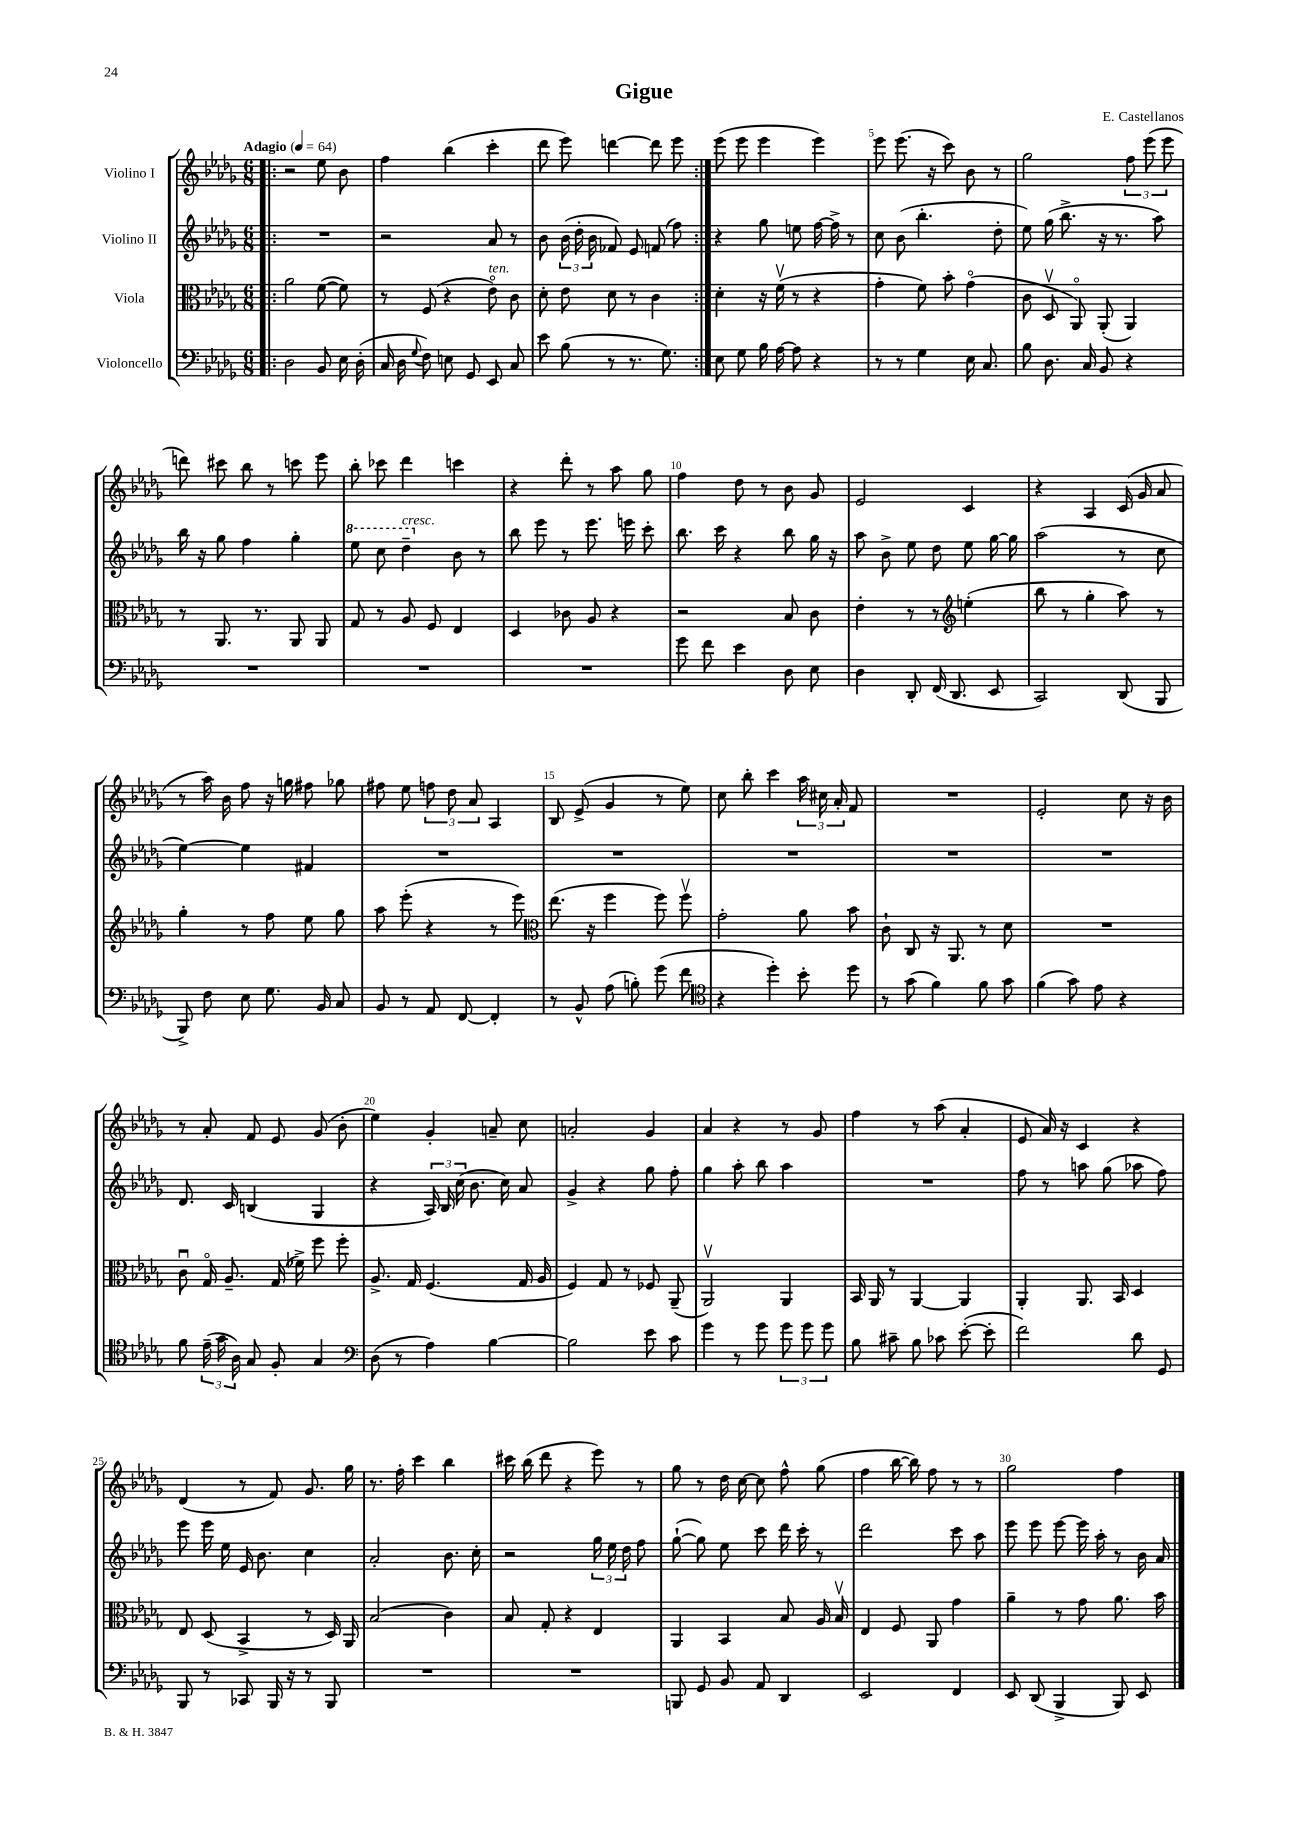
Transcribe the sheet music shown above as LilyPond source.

\header { title = "Gigue" composer = "E. Castellanos" }
<<
\new StaffGroup <<
\new Staff = "s0" \with { instrumentName = "Violino I" } {
    \clef treble \key des \major \numericTimeSignature \time 6/8 \tempo "Adagio" 4 = 64
    \autoBeamOff \repeat volta 2 { \bar ".|:" r2 ees''8 bes'8 |
    f''4 bes''4( c'''4-. |
    des'''8 ees'''8) d'''4~ d'''8 ees'''8 | }
    ees'''8( ees'''8 ees'''4 ees'''4) |
    ees'''8 ees'''8.( r16 c'''8) bes'8 r8 |
    ges''2 \tuplet 3/2 { f''8 ees'''8( ees'''8 } |
    d'''8) cis'''8 bes''8 r8 c'''8 ees'''8 |
    bes''8-. ces'''8 des'''4 c'''4 |
    r4 des'''8-. r8 aes''8 ges''8 |
    f''4 des''8 r8 bes'8 ges'8 |
    ees'2 c'4 |
    r4 aes4 c'16( ges'16 aes'8 |
    r8 aes''16) bes'16 f''8 r16 g''16 fis''8 ges''8 |
    fis''8 ees''8 \tuplet 3/2 { f''8 des''8 aes'8 } aes4 |
    bes8 ees'8->( ges'4 r8 ees''8) |
    c''8 bes''8-. c'''4 \tuplet 3/2 { aes''16 cis''16 aes'16-. } f'8 |
    R2. |
    ees'2-. c''8 r16 bes'16 |
    r8 aes'8-. f'8 ees'8 ges'8( bes'8-. |
    ees''4) ges'4-. a'8-- c''8 |
    a'2-. ges'4 |
    aes'4 r4 r8 ges'8 |
    f''4 r8 aes''8( aes'4-. |
    ees'8 aes'16) r16 c'4 r4 |
    des'4( r8 f'8) ges'8. ges''16 |
    r8. f''16-. c'''4 bes''4 |
    cis'''16 bes''16( des'''8 r4 ees'''8) r8 |
    ges''8 r8 des''16 c''16~ c''8 f''8-^ ges''8( |
    f''4 bes''16~ bes''16) f''8 r8 r8 |
    ges''2 f''4 \bar "|." |
}
\new Staff = "s1" \with { instrumentName = "Violino II" } {
    \clef treble \key des \major \numericTimeSignature \time 6/8
    \autoBeamOff \repeat volta 2 { \bar ".|:" R2. |
    r2 aes'8 r8 |
    bes'8 \tuplet 3/2 { bes'16( des''16-. bes'16 } fes'8) ees'8 f'8( f''8) | }
    r4 ges''8 e''8 f''16~ f''16-> r8 |
    c''8 bes'8( bes''4.-. des''8-. |
    ees''8) ges''16( bes''8.-> r16 r8. aes''8) |
    bes''16 r16 ges''8 f''4 ges''4-. |
    \ottava #1 ees'''8 c'''8 des'''4--^\markup { \italic "cresc." } \ottava #0 bes'8 r8 |
    bes''8 ees'''8 r8 ees'''8. e'''16 c'''8-. |
    bes''8. c'''16 r4 bes''8 ges''16 r16 |
    aes''8 bes'8-> ees''8 des''8 ees''8 ges''16~ ges''16 |
    aes''2( r8 c''8 |
    ees''4~) ees''4 fis'4 |
    R2. |
    R2. |
    R2. |
    R2. |
    R2. |
    des'8. c'16 b4( ges4 |
    r4 \tuplet 3/2 { aes16) bes16 c''16( } bes'8. c''16) aes'8 |
    ges'4-> r4 ges''8 f''8-. |
    ges''4 aes''8-. bes''8 aes''4 |
    R2. |
    f''8 r8 a''8 ges''8( aes''8 f''8) |
    ees'''8 ees'''16 ees''16 ees'16 bes'8. c''4 |
    aes'2-. bes'8. c''16-. |
    r2 \tuplet 3/2 { ges''16 ees''16 des''16 } f''8 |
    ges''8~-!( ges''8) ees''8 c'''8 des'''16 c'''16-. r8 |
    des'''2 c'''8 aes''8 |
    ees'''8 ees'''8 ees'''8~ ees'''16 aes''16-. r8 bes'16 aes'16 \bar "|." |
}
\new Staff = "s2" \with { instrumentName = "Viola" } {
    \clef alto \key des \major \numericTimeSignature \time 6/8
    \autoBeamOff \repeat volta 2 { \bar ".|:" aes'2 f'8~( f'8) |
    r8 f8( r4 ees'8\flageolet^\markup { \italic "ten." }) c'8 |
    des'8-. ees'8 des'8 r8 c'4 | }
    des'4-. r16 f'16\upbow( r8 r4 |
    ges'4-. f'8) bes'8-. ges'4\flageolet( |
    c'8 des8\upbow aes,8\flageolet) aes,8-.( aes,4) |
    r8 aes,8. r8. aes,8 aes,8 |
    ges8 r8 aes8 f8 ees4 |
    des4 ces'8 aes8 r4 |
    r2 bes8 c'8 |
    ees'4-. r8 r8 \clef treble e''4-.( |
    bes''8 r8 ges''4-. aes''8) r8 |
    ges''4-. r8 f''8 ees''8 ges''8 |
    aes''8 ees'''8-.( r4 r8 ees'''8) |
    \clef alto ees''8.( r16 f''4 f''8) f''8\upbow |
    ges'2-. aes'8 bes'8 |
    c'8-! c8 r16 aes,8. r8 des'8 |
    R2. |
    c'8\downbow ges16\flageolet aes8.-- ges16( fes'16->) f''8 f''8-. |
    aes8.-> ges16 f4.( ges16 aes16 |
    f4) ges8 r8 fes8 aes,8--( |
    aes,2\upbow) aes,4 |
    bes,16 aes,16 r8 aes,4~ aes,4 |
    aes,4-. aes,8. bes,16 des4 |
    ees8 des8( bes,4-> r8 des16) aes,16 |
    bes2( c'4) |
    bes8 ges8-. r4 ees4 |
    aes,4 bes,4 bes8 aes16 bes16\upbow |
    ees4 f8 aes,8 ges'4 |
    aes'4-- r8 ges'8 aes'8. bes'16 \bar "|." |
}
\new Staff = "s3" \with { instrumentName = "Violoncello" } {
    \clef bass \key des \major \numericTimeSignature \time 6/8
    \autoBeamOff \repeat volta 2 { \bar ".|:" des2 bes,8 ees16 des16-.( |
    c16 des16 \appoggiatura { ges8 } f8) e8 ges,8 ees,8 c8 |
    ees'8 bes8( r8 r8. ges8.) | }
    ees8 ges8 bes16 aes16~ aes8 r4 |
    r8 r8 ges4 ees16 c8. |
    bes8 des8. c16 bes,8 r4 |
    R2. |
    R2. |
    R2. |
    ges'8 f'8 ees'4 des8 ees8 |
    des4 des,8-. f,16( des,8. ees,8 |
    c,2) des,8( bes,,8 |
    bes,,8->) f8 ees8 ges8. bes,16 c8 |
    bes,8 r8 aes,8 f,8~ f,4-. |
    r8 bes,8-^ aes8( b8-.) ges'8( f'8 |
    \clef tenor r4 des''4-.) bes'8-. des''8 |
    r8 ges'8( f'4) f'8 ges'8 |
    f'4( ges'8) ees'8 r4 |
    f'8 \tuplet 3/2 { ees'16--( ges'16 aes16) } ges8 f8-. ges4 |
    \clef bass des8( r8 aes4) bes4~ |
    bes2 ees'8 c'8 |
    ges'4 r8 ges'8 \tuplet 3/2 { ges'8 ges'8 ges'8 } |
    bes8 cis'8-- bes8 ces'8 ees'8~-.( ees'8-. |
    f'2) des'8 ges,8 |
    bes,,8 r8 ces,8 bes,,16 r16 r8 bes,,8 |
    R2. |
    R2. |
    b,,8 ges,8 bes,8 aes,8 des,4 |
    ees,2 f,4 |
    ees,8 des,8( bes,,4-> bes,,8) ees,8 \bar "|." |
}
>>
>>
\layout { \context { \Score \override BarNumber.break-visibility = ##(#f #t #t) barNumberVisibility = #(every-nth-bar-number-visible 5) } }
